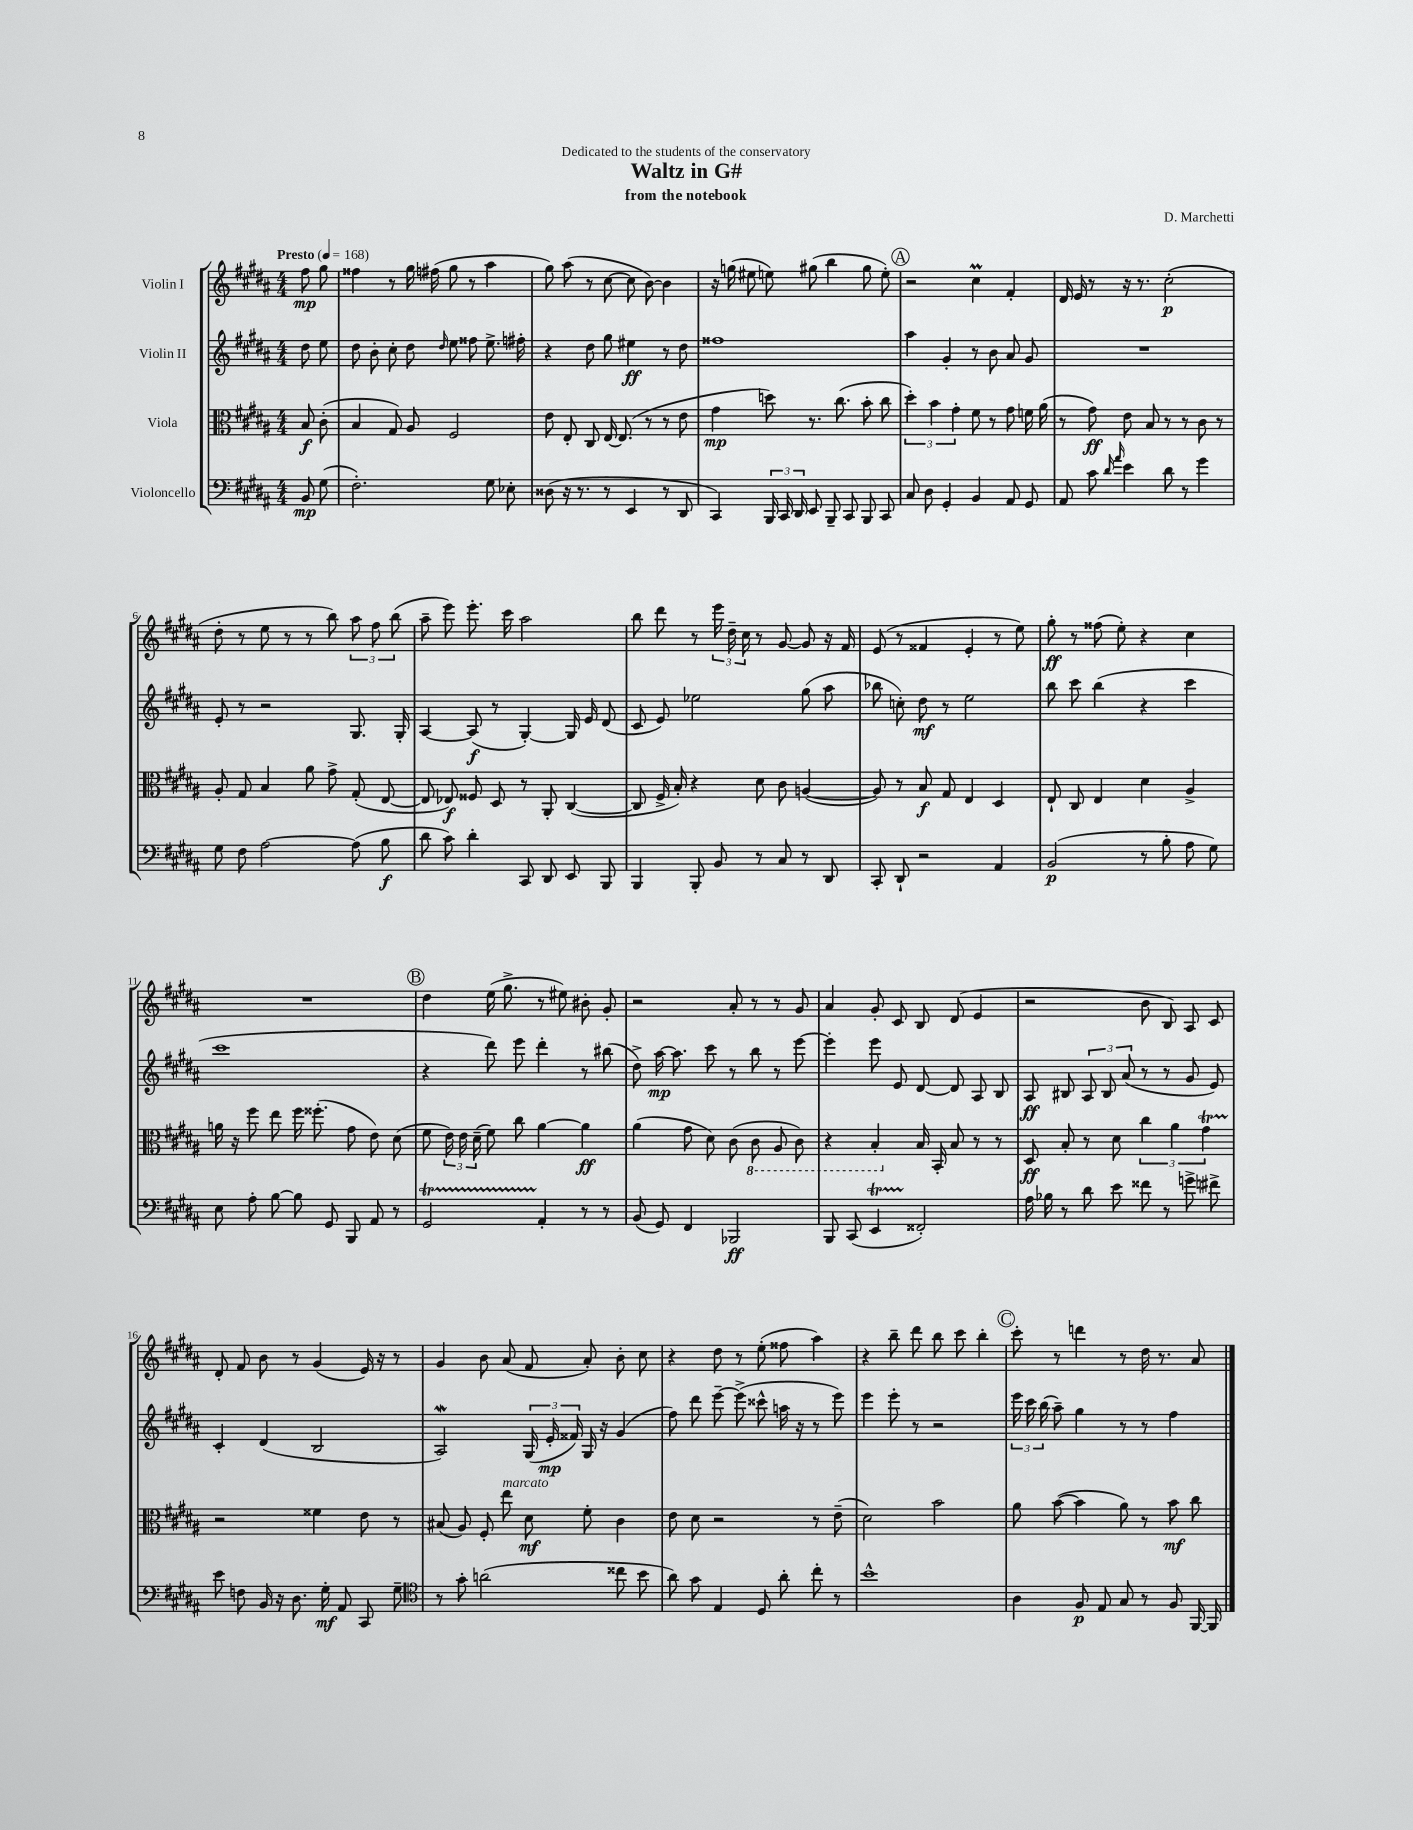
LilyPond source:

\header { title = "Waltz in G#" composer = "D. Marchetti" subtitle = "from the notebook" dedication = "Dedicated to the students of the conservatory" }
<<
\new StaffGroup <<
\new Staff = "s0" \with { instrumentName = "Violin I" } {
    \clef treble \key b \major \numericTimeSignature \time 4/4 \partial 4 \tempo "Presto" 4 = 168
    \autoBeamOff fis''8\mp gis''8 |
    fisis''4 r8 gis''16 fis''16( gis''8 r8 ais''4 |
    gis''8) ais''8( r8 cis''8~ cis''8 b'8~) b'4 |
    r16 g''16( eis''8 e''8) gis''8( b''4 gis''8 e''8-.) |
    \mark \markup { \circle "A" } r2 cis''4\prall fis'4-. |
    dis'16 e'16 r8 r16 r8. cis''2-.\p( |
    dis''8-. r8 e''8 r8 r8 b''8) \tuplet 3/2 { ais''8 fis''8 b''8( } |
    ais''8-- e'''8) e'''8.-. cis'''16 ais''2 |
    b''8 dis'''8 r8 \tuplet 3/2 { e'''16 dis''16-- cis''16 } r8 gis'8~ gis'8 r16 fis'16 |
    e'8( r8 fisis'4 e'4-. r8 e''8) |
    gis''8-.\ff r8 fisis''8( e''8-.) r4 cis''4 |
    R1 |
    \mark \markup { \circle "B" } dis''4 e''16( gis''8.-> r8 eis''8) bis'8-. gis'8-. |
    r2 ais'8-. r8 r8 gis'8 |
    ais'4 gis'8-. cis'8 b8 dis'8( e'4 |
    r2 b'8 b8) ais8 cis'8 |
    dis'8-. fis'8 b'8 r8 gis'4( e'16) r16 r8 |
    gis'4 b'8 ais'8( fis'8 ais'8-.) b'8-. cis''8 |
    r4 dis''8 r8 e''8-.( fisis''8 ais''4) |
    r4 b''8-- dis'''8 b''8 cis'''8 b''4-. |
    \mark \markup { \circle "C" } cis'''8-. r8 d'''4 r8 dis''16 r8. ais'8 \bar "|." |
}
\new Staff = "s1" \with { instrumentName = "Violin II" } {
    \clef treble \key b \major \numericTimeSignature \time 4/4 \partial 4
    \autoBeamOff dis''8 e''8 |
    dis''8 b'8-. cis''8-. dis''8 \grace { dis''16 } e''8 fisis''8 e''8.-> fis''16-. |
    r4 dis''8 gis''8 eis''4\ff r8 dis''8 |
    fisis''1 |
    \mark \markup { \circle "A" } ais''4 gis'4-. r8 b'8 ais'8 gis'8 |
    R1 |
    e'8-. r8 r2 gis8. gis16-. |
    ais4~ ais8\f( r8 gis4~-.) gis16 e'16 dis'8( |
    cis'8 e'8) ees''2 gis''8( ais''8 |
    bes''8 c''8-.) dis''8\mf r8 e''2 |
    b''8 cis'''8 b''4( r4 cis'''4 |
    cis'''1 |
    \mark \markup { \circle "B" } r4 dis'''8) e'''8 dis'''4-. r8 bis''8( |
    dis''8->) ais''16~\mp ais''8. cis'''8 r8 b''8 r8 e'''8~ |
    e'''4-. e'''8 e'8 dis'8~ dis'8 ais8 b8 |
    ais8\ff bis8 \tuplet 3/2 { ais8 bis8 ais'8( } r8 r8 gis'8 e'8) |
    cis'4-. dis'4( b2 |
    ais2\mordent) \tuplet 3/2 { gis16( e'16-.\mp fisis'16) } gis16 r16 gis'4( |
    fis''8) dis'''8 e'''8~-- e'''8->( cisis'''8-^ a''16 r16 r8 e'''8) |
    e'''4 e'''8-. r8 r2 |
    \mark \markup { \circle "C" } \tuplet 3/2 { e'''16 cis'''16 b''16( } ais''8--) gis''4 r8 r8 fis''4 \bar "|." |
}
\new Staff = "s2" \with { instrumentName = "Viola" } {
    \clef alto \key b \major \numericTimeSignature \time 4/4 \partial 4
    \autoBeamOff b8\f cis'8-.( |
    b4 gis8) ais8 fis2 |
    e'8 e8-. cis8 e16~ e8.( r8 r8 e'8 |
    gis'4\mp d''8) r8. cis''8.( b'8-. cis''8 |
    \mark \markup { \circle "A" } \tuplet 3/2 { dis''4-.) b'4 gis'4-. } fis'8 r8 gis'8 f'16 ais'16( |
    r8 gis'8\ff) e'8 b8 r8 r8 cis'8 r8 |
    ais8-. gis8 b4 ais'8 gis'8-> gis8-.( e8~ |
    e8 ees8\f) fisis8 dis8 r8 ais,8-. cis4~( |
    cis8 fis16-> b16-.) r4 dis'8 cis'8 a4~( |
    a8) r8 b8\f gis8 e4 dis4 |
    e8-! cis8 e4 dis'4 ais4-> |
    a'16 r16 fis''8 e''8 fis''16 fisis''8.-.( gis'8 e'8) dis'8( |
    \mark \markup { \circle "B" } fis'8 \tuplet 3/2 { e'16) e'16 dis'16--( } fis'8) cis''8 ais'4~ ais'4\ff |
    ais'4( gis'8 dis'8) cis'8( \ottava #-1 cis8 ais,8 cis8) |
    r4 b,4-. \ottava #0 b16 b,16-. b8 r8 r8 |
    dis8\ff b8-. r8 dis'8 \tuplet 3/2 { cis''4 ais'4 gis'4\startTrillSpan } |
    r2\stopTrillSpan fisis'4 e'8 r8 |
    bis8( ais8) fis8-. e''8^\markup { \italic "marcato" } dis'8\mf fis'8-. cis'4 |
    e'8 dis'8 r2 r8 e'8--( |
    dis'2) b'2 |
    \mark \markup { \circle "C" } ais'8 b'8~( b'4 ais'8) r8 b'8\mf cis''8 \bar "|." |
}
\new Staff = "s3" \with { instrumentName = "Violoncello" } {
    \clef bass \key b \major \numericTimeSignature \time 4/4 \partial 4
    \autoBeamOff b,8\mp gis8( |
    fis2.-.) gis8 ees8-. |
    disis8( r16 r8. r8 e,4 r8 dis,8 |
    cis,4) \tuplet 3/2 { b,,16 cis,16 dis,16 } e,8 b,,8-- cis,8 b,,8 cis,8 |
    \mark \markup { \circle "A" } cis8 dis8 gis,4-. b,4 ais,8 gis,8 |
    ais,8 cis'8 \grace { dis'16 ais'16 } e'4 dis'8 r8 gis'4 |
    gis8 fis8 ais2~ ais8( b8\f |
    dis'8 cis'8) dis'4-. cis,8 dis,8 e,8 b,,8 |
    b,,4 b,,8-. b,8 r8 cis8 r8 dis,8 |
    cis,8-. dis,8-! r2 ais,4 |
    b,2\p( r8 b8-. ais8 gis8) |
    e8 ais8-. b8~ b8 gis,8 b,,8 ais,8 r8 |
    \mark \markup { \circle "B" } gis,2\startTrillSpan ais,4-.\stopTrillSpan r8 r8 |
    b,8( gis,8) fis,4 bes,,2\ff |
    b,,8 cis,8( e,4\startTrillSpan fisis,2-.\stopTrillSpan) |
    ais16 bes16 r8 dis'8 e'8 fisis'8 r8 g'8-> fis'8-> |
    e'8 f8 b,16 r16 dis8. gis16-.\mf ais,8 cis,8 gis8-- |
    \clef tenor r8 gis'8-. a'2( cisis''8 b'8 |
    ais'8) gis'8 e4 dis8 ais'8-. cis''8-. r8 |
    b'1-^ |
    \mark \markup { \circle "C" } ais4 fis8\p e8 gis8 r8 fis8 fis,16~ fis,16 \bar "|." |
}
>>
>>
